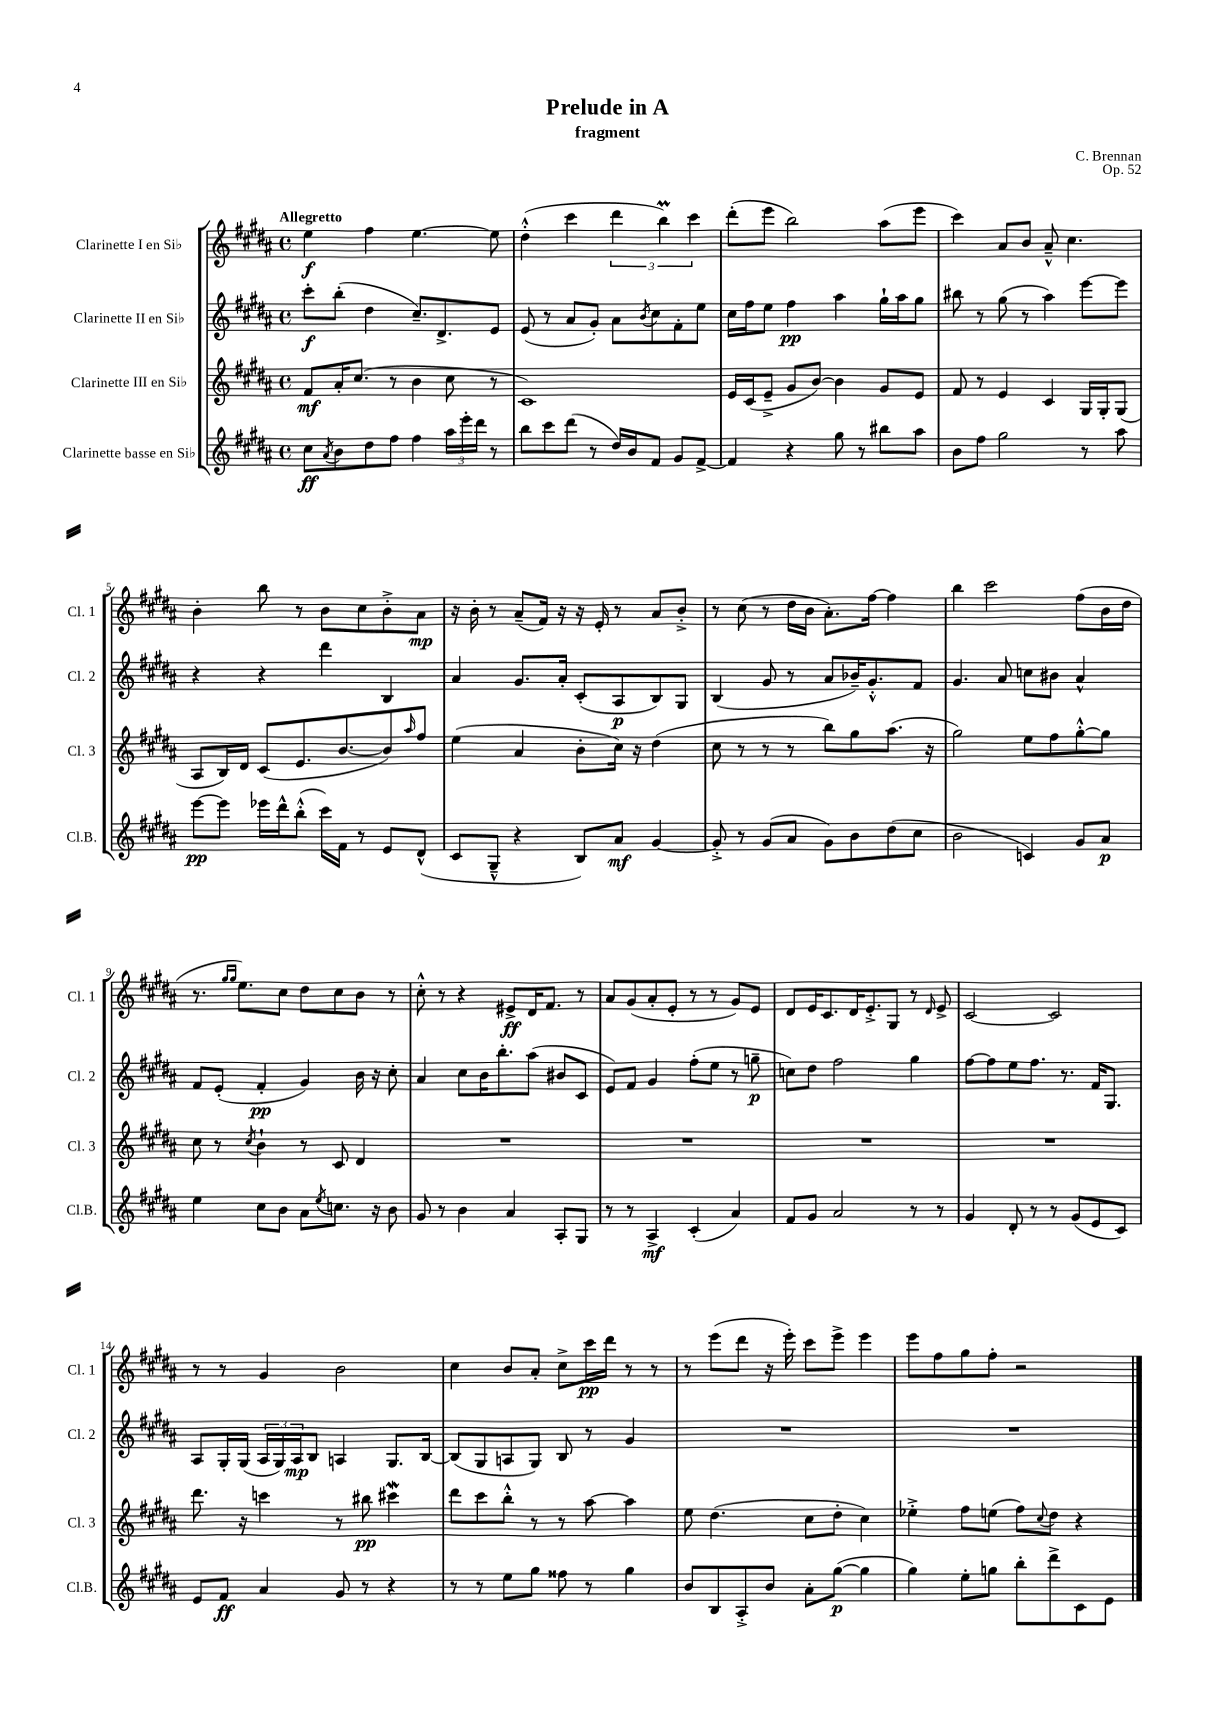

**kern	**kern	**kern	**kern
*staff4	*staff3	*staff2	*staff1
*clefG2	*clefG2	*clefG2	*clefG2
*k[f#c#g#d#a#]	*k[f#c#g#d#a#]	*k[f#c#g#d#a#]	*k[f#c#g#d#a#]
*M4/4	*M4/4	*M4/4	*M4/4
*met(c)	*met(c)	*met(c)	*met(c)
8cc#\L	8f#/L	8ccc#'\L	4ee\
8qa#/	.	.	.
8b\	16a#'/K	(8bb'\J	.
.	(8.cc#/J	.	.
8dd#\	.	4dd#\	4ff#\
8ff#\J	8r	.	.
4ff#\	4b\	8.cc#~/L)	[4.ee\
.	.	8.d#^/	.
24aa#\LL	8cc#\	.	.
24eee'\	.	.	.
24ddd#\JJ	.	.	.
8r	8r	8e/J	8ee\]
=	=	=	=
8bb\L	1c#)	(8e/	(4dd#'^^\
8ccc#\	.	8r	.
(8ddd#\J	.	8a#/L	4ccc#\
8r	.	8g#'/J)	.
16dd#/LL)	.	8a#\L	6ddd#\
16b/J	.	.	.
.	.	8qb/	.
8f#/J	.	8cc#\	.
.	.	.	6bb\)
8g#/L	.	8f#'\	.
.	.	.	6ccc#\
[8f#^/J	.	8ee\J	.
=	=	=	=
4f#/]	16e/LL	16cc#\LL	(8ddd#'\L
.	(16c#/J	16ff#\J	.
.	8e~^/J	8ee\J	8eee\J
4r	8g#/L	4ff#\	2bb\)
.	[8b/J)	.	.
8gg#\	4b\]	4aa#\	.
8r	.	.	.
8bb#\L	8g#/L	16gg#`\LL	(8aa#\L
.	.	16aa#\J	.
8aa#\J	8e/J	8gg#\J	8eee\J
=	=	=	=
8b\L	8f#/	8bb#\	4ccc#\)
8ff#\J	8r	8r	.
2gg#\	4e/	(8gg#\	8a#/L
.	.	8r	8b/J
.	4c#/	4aa#\)	8a#~^^/
.	.	.	4.cc#\
8r	16G#/LL	[8eee\L	.
.	16G#'/J	.	.
8aa#\	(8G#/J	8eee\]J	.
=	=	=	=
[8eee\L	8A#/L	4r	4b'\
8eee\]J	16B/L)	.	.
.	16d#/JJ	.	.
16eee-\LL	(8c#/L	4r	8bb\
16ddd#^^\J	.	.	.
(8bb'^^\J	8.e/	.	8r
16ccc#\LL)	.	4ddd#\	8b\L
16f#\JJ	[8.b/	.	.
8r	.	.	8cc#\
8e/L	8b/])	4B/	8b'^\
.	16qqaa#/	.	.
(8d#^^/J	8ff#/J	.	8a#\J
=	=	=	=
8c#/L	(4ee\	4a#/	16r
.	.	.	16b'\
8G#~^^/J	.	.	8r
4r	4a#/	8.g#/L	(8a#~/L
.	.	.	16f#/Jk)
.	.	16a#'/Jk	16r
8B/L)	8b'\L	(8c#'/L	16r
.	.	.	16e'/
8a#/J	16cc#\Jk)	8A#/	8r
.	16r	.	.
[4g#/	(4dd#\	8B/)	8a#/L
.	.	8G#/J	8b'^/J
=	=	=	=
8g#'^/]	8cc#\	(4B/	8r
8r	8r	.	(8cc#\
(8g#/L	8r	8g#/	8r
8a#/J	8r	8r	16dd#\LL
.	.	.	16b\JJ
8g#\L)	8bb\L)	8a#/L	8.a#'\L)
8b\	8gg#\	16b-~/K)	.
.	.	8.g#'^^/	[16ff#\Jk
(8dd#\	(8.aa#\J	.	4ff#\]
8cc#\J	.	8f#/J	.
.	16r	.	.
=	=	=	=
2b\	2gg#\)	4.g#/	4bb\
.	.	.	2ccc#\
.	.	8a#/	.
4c/)	8ee\L	8cc\L	.
.	8ff#\	8b#\J	.
8g#/L	[8gg#'^^\	4a#^^/	(8ff#\L
8a#/J	8gg#\]J	.	16b\L
.	.	.	16dd#\JJ
=	=	=	=
4ee\	8cc#\	8f#/L	8.r
.	8r	(8e'/J	.
.	.	.	16qqgg#/LL
.	.	.	16qqgg#/JJ
.	.	.	8.ee\L)
.	8qcc#/	.	.
8cc#\L	4b`\	4f#'/	.
8b\J	.	.	8cc#\J
8a#\L	8r	4g#/)	8dd#\L
8qee/	.	.	.
8.cc\J	8c#/	.	8cc#\
.	4d#/	16b\	8b\J
16r	.	16r	.
8b\	.	8cc#'\	8r
=	=	=	=
8g#/	1r	4a#/	8cc#'^^\
8r	.	.	8r
4b\	.	8cc#\L	4r
.	.	16b\K	.
.	.	8.bb'\	.
4a#/	.	.	8e#^/L
.	.	(8aa#\J	16d#/K
.	.	.	8.f#/J
8A#'/L	.	8b#/L	.
8G#/J	.	8c#/J	8r
=	=	=	=
8r	1r	8e/L)	8a#/L
8r	.	8f#/J	(8g#/
4A#^/	.	4g#/	8a#'/
.	.	.	8e'/J
(4c#'/	.	(8ff#'\L	8r
.	.	8ee\J	8r
4a#/)	.	8r	8g#/L)
.	.	8gg~\	8e/J
=	=	=	=
8f#/L	1r	8cc\L)	8d#/L
8g#/J	.	8dd#\J	16e/K
.	.	.	8.c#/
2a#/	.	2ff#\	.
.	.	.	16d#/K
.	.	.	8.e'^/
.	.	.	8G#/J
8r	.	4gg#\	8r
.	.	.	16qqd#/
8r	.	.	8e^/
=	=	=	=
4g#/	1r	[8ff#\L	[2c#/
.	.	8ff#\]	.
8d#'/	.	8ee\	.
8r	.	8.ff#\J	.
8r	.	.	2c#/]
.	.	8.r	.
(8g#/L	.	.	.
8e/	.	16f#/LK	.
.	.	8.G#/J	.
8c#/J)	.	.	.
=	=	=	=
8e/L	8.ddd#\	8A#/L	8r
8f#/J	.	16G#'/L	8r
.	16r	(16G#/JJ	.
4a#/	4ccc\	24A#/LL	4g#/
.	.	24G#/)	.
.	.	24A#/J	.
.	.	8B/J	.
8g#/	8r	4A/	2b\
8r	8bb#\	.	.
4r	4ccc#\	8.G#/L	.
.	.	[16B/Jk	.
=	=	=	=
8r	8ddd#\L	(8B/]L	4cc#\
8r	8ccc#\	8G#/	.
8ee\L	8bb'^^\J	8A/	8b/L
8gg#\J	8r	8G#/J)	8a#'/J
8ff##\	8r	8B/	8cc#^\L
8r	[8aa#\	8r	16ccc#\L
.	.	.	16ddd#\JJ
4gg#\	4aa#\]	4g#/	8r
.	.	.	8r
=	=	=	=
8b/L	8ee\	1r	8r
8B/	(4.dd#\	.	(8eee\L
8A#'^/	.	.	8ddd#\J
8b/J	.	.	16r
.	.	.	16eee'\)
8a#'\L	8cc#\L	.	8ccc#\L
([8gg#\J	8dd#'\J	.	8eee^\J
4gg#\]	4cc#\)	.	4eee\
=	=	=	=
4gg#\)	4ee-'^\	1r	8eee\L
.	.	.	8ff#\
8ee'\L	8ff#\L	.	8gg#\
8gg\J	(8ee\J	.	8ff#'\J
8bb'\L	8ff#\L)	.	2r
.	8qqcc#/	.	.
8ddd#^\	8dd#\J	.	.
8c#\	4r	.	.
8e\J	.	.	.
==	==	==	==
*-	*-	*-	*-
